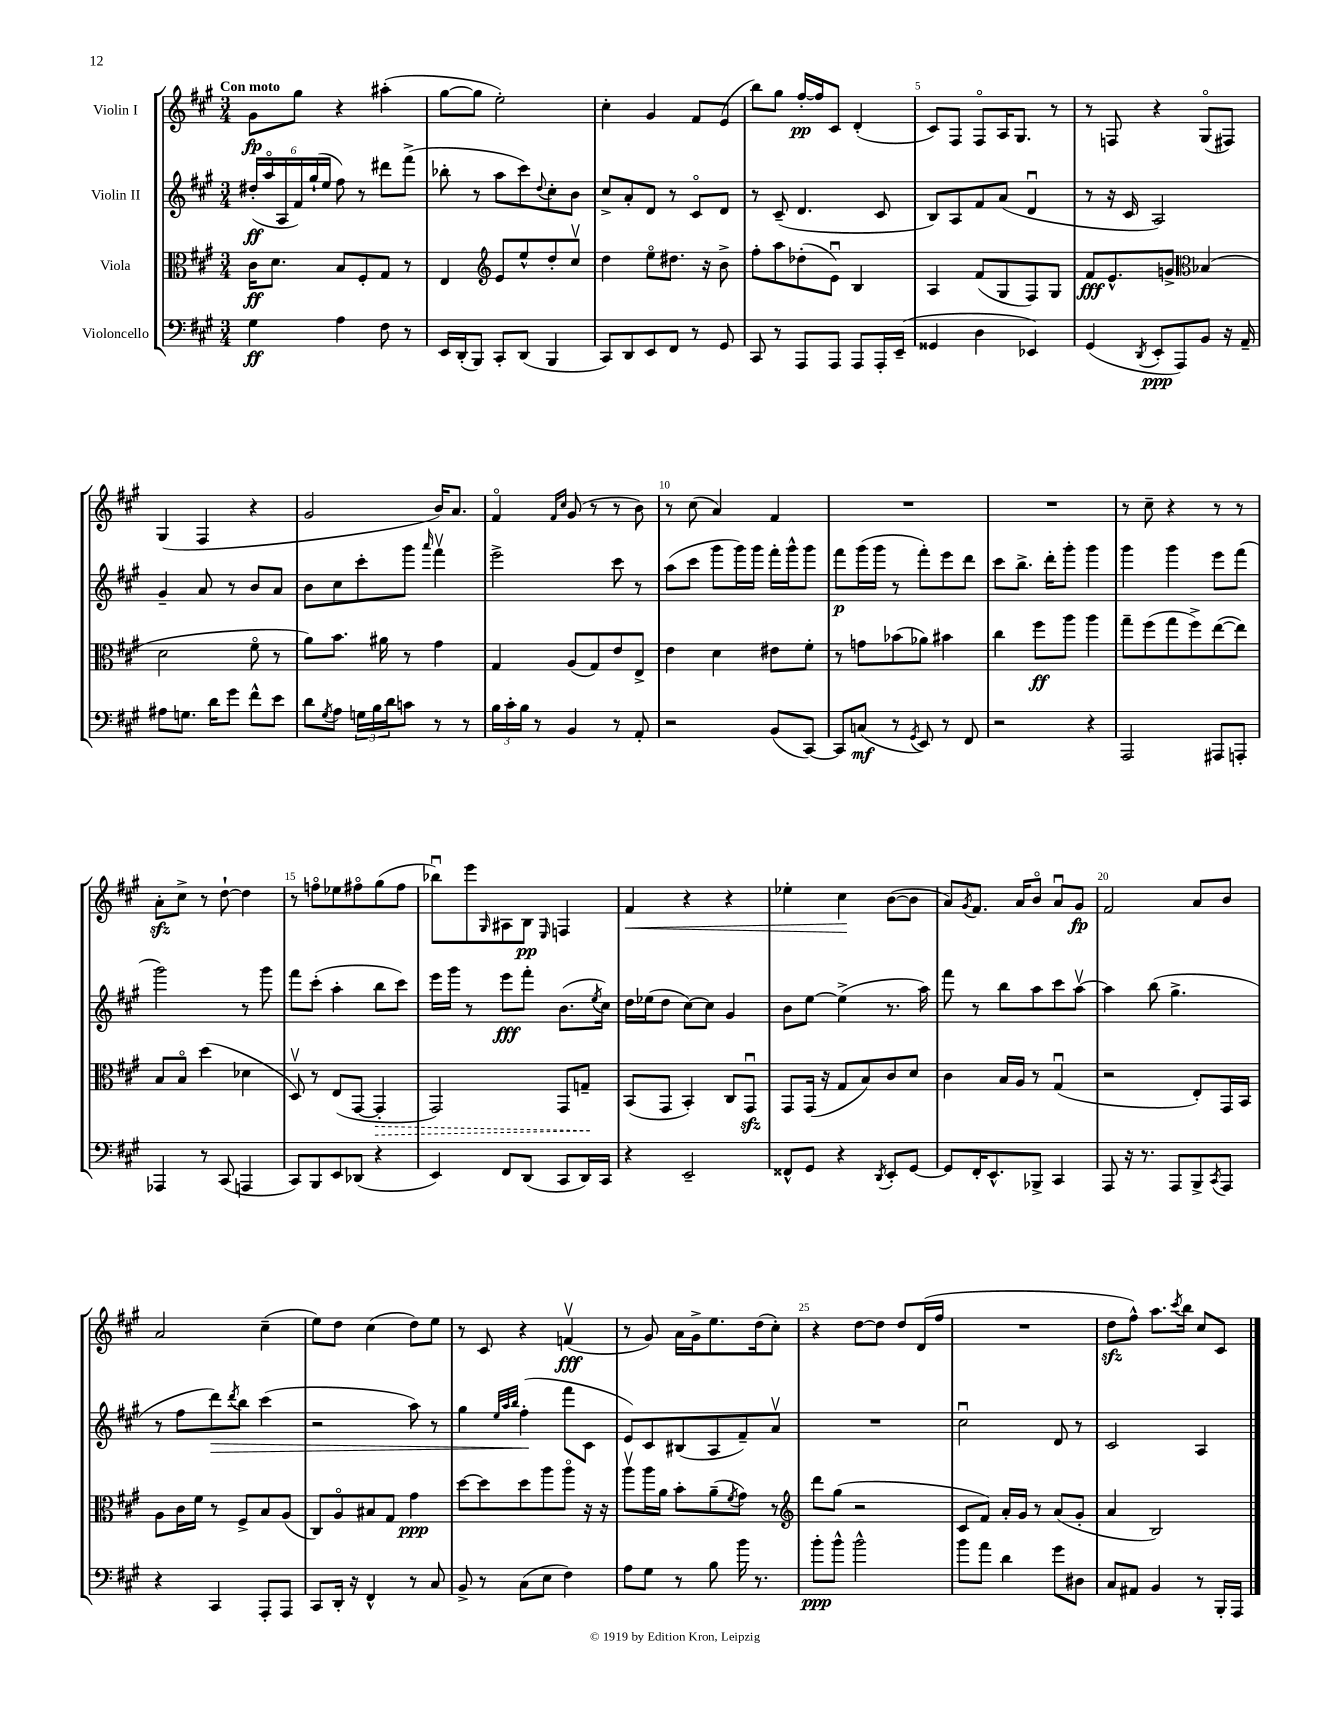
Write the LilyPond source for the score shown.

<<
\new StaffGroup <<
\new Staff = "s0" \with { instrumentName = "Violin I" } {
    \clef treble \key a \major \numericTimeSignature \time 3/4 \tempo "Con moto"
    gis'8\fp gis''8 r4 ais''4-.( |
    gis''8~ gis''8 e''2-.) |
    cis''4-. gis'4 fis'8 e'8( |
    b''8) gis''8 fis''16~-.\pp fis''16 cis'8 d'4-.( |
    cis'8) fis8 fis8\flageolet a16 gis8. r8 |
    r8 f8 r4 gis8\flageolet( fis8) |
    gis4( fis4 r4 |
    gis'2 b'16) a'8. |
    fis'4\flageolet \grace { fis'16 cis''16 } gis'8( r8 r8 b'8) |
    r8 cis''8( a'4) fis'4 |
    R2. |
    R2. |
    r8 cis''8-- r4 r8 r8 |
    a'8-.\sfz cis''8-> r8 d''8~-! d''4 |
    r8 f''8\flageolet ees''8 fis''8\flageolet gis''8( fis''8 |
    bes''8\downbow) e'''8 \grace { gis16 } ais8 b8\pp \grace { e16 } f4 |
    fis'4\< r4 r4 |
    ees''4-. cis''4\! b'8~( b'8 |
    a'8) \acciaccatura { gis'8 } fis'8. a'16 b'8\flageolet a'8\downbow gis'8\fp |
    fis'2 a'8 b'8 |
    a'2 cis''4--( |
    e''8) d''8 cis''4( d''8) e''8 |
    r8 cis'8 r4 f'4\upbow\fff( |
    r8 gis'8) a'16 gis'16-> e''8. d''16( cis''8-.) |
    r4 d''8~ d''8 d''8 d'16( fis''16 |
    R2. |
    d''8\sfz fis''8-^) a''8. \acciaccatura { cis'''8 } b''16 cis''8 cis'8 \bar "|." |
}
\new Staff = "s1" \with { instrumentName = "Violin II" } {
    \clef treble \key a \major \numericTimeSignature \time 3/4
    \tuplet 6/4 { dis''16-.\ff( a''16\flageolet a16 fis'16) gis''16-!( e''16 } fis''8) r8 dis'''8 fis'''8->( |
    bes''8-. r8 a''8 cis'''8) \appoggiatura { d''8 } cis''8-. b'8 |
    cis''8-> a'8-. d'8 r8 cis'8\flageolet d'8 |
    r8 cis'8--( d'4. cis'8 |
    b8) a8 fis'8 a'8( d'4\downbow |
    r8 r16 cis'16 a2) |
    gis'4-- a'8 r8 b'8 a'8 |
    b'8 cis''8 cis'''8-. gis'''8 \grace { a'''16 } fis'''4\upbow |
    e'''2-> cis'''8 r8 |
    a''8( cis'''8 gis'''8 gis'''16) gis'''16 fis'''16-. gis'''16-^ gis'''8 |
    fis'''8\p gis'''16( gis'''16 r8 fis'''8-.) e'''8 d'''8 |
    cis'''8 b''8.-> d'''16-. gis'''8-. gis'''4 |
    gis'''4 gis'''4 e'''8 fis'''8( |
    gis'''2) r8 gis'''8 |
    fis'''8 cis'''8-.( a''4-. b''8 cis'''8) |
    e'''16 gis'''16 r8 e'''8\fff fis'''8-. b'8.( \acciaccatura { e''8 } cis''16) |
    d''16 ees''16( d''8 cis''8~) cis''8 gis'4 |
    b'8 e''8~ e''4->( r8. a''16) |
    fis'''8 r8 b''8 a''8 cis'''8 a''8~\upbow |
    a''4 b''8( gis''4.-> |
    r8 fis''8 d'''8\>) \acciaccatura { d'''8 } b''8 cis'''4( |
    r2 a''8) r8 |
    gis''4 \grace { e''32 a''32 b''32 } fis''4-.\!( fis'''8 cis'8 |
    e'8) cis'8 bis8( a8 fis'8--) a'8\upbow |
    R2. |
    cis''2\downbow d'8 r8 |
    cis'2 a4 \bar "|." |
}
\new Staff = "s2" \with { instrumentName = "Viola" } {
    \clef alto \key a \major \numericTimeSignature \time 3/4
    cis'16\ff d'8. b8 fis8-. gis8 r8 |
    e4 \clef treble e'8 e''8-^ d''8-. cis''8\upbow |
    d''4 e''8\flageolet dis''8. r16 b'8-> |
    fis''8-. a''8 des''8-.( e'8\downbow) b4 |
    a4 fis'8( gis8 fis8) gis8 |
    fis'8\fff e'8.-^ g'8.-> \clef alto bes4( |
    d'2 fis'8\flageolet r8 |
    a'8) b'8. ais'16 r8 gis'4 |
    gis4 a8( gis8) e'8 e8-> |
    e'4 d'4 eis'8 fis'8-. |
    r8 g'8 bes'8( aes'8) bis'4 |
    cis''4 fis''8\ff a''8 a''4 |
    gis''8-- fis''8( gis''8 fis''8->) e''8~( e''8) |
    b8 b8\flageolet d''4( des'4 |
    d8\upbow) r8 e8( gis,8~ \once \override Hairpin.style = #'dashed-line gis,4-.\> |
    gis,2) gis,8 g8--\! |
    b,8( gis,8 b,4-.) cis8 gis,8\downbow\sfz |
    gis,8 gis,16( r16 gis8 b8) cis'8 d'8 |
    cis'4 b16 a16 r8 gis4\downbow( |
    r2 e8-.) gis,16 b,16 |
    a8 cis'16 fis'16 r8 fis8-> b8 a8( |
    cis8) a8\flageolet bis8 gis8 gis'4\ppp |
    d''8~ d''8 d''8 a''8 a''8\flageolet r16 r16 |
    a''8\upbow a''16 a'16 b'8-. a'8--( \acciaccatura { fis'8 } gis'8) r8 |
    \clef treble d'''8 gis''8( r2 |
    cis'8 fis'8) a'16-. gis'16 r8 a'8( gis'8-. |
    a'4 b2) \bar "|." |
}
\new Staff = "s3" \with { instrumentName = "Violoncello" } {
    \clef bass \key a \major \numericTimeSignature \time 3/4
    gis4\ff a4 fis8 r8 |
    e,16 d,16-.( b,,8) cis,8-. d,8( b,,4 |
    cis,8) d,8 e,8 fis,8 r8 gis,8 |
    cis,8 r8 a,,8 a,,8 a,,8 a,,16-. e,16--( |
    gisis,4 d4 ees,4) |
    gis,4( \acciaccatura { d,8 } e,8-.\ppp a,,8) b,8 r16 a,16-- |
    ais8 g8. d'16 gis'8 fis'8-^ e'8 |
    d'8 \acciaccatura { gis8 } a8 \tuplet 3/2 { g16 b16 d'16 } c'8 r8 r8 |
    \tuplet 3/2 { b16 cis'16-. b16 } r8 b,4 r8 a,8-. |
    r2 b,8( cis,8~) |
    cis,8 c8\mf( r8 \acciaccatura { gis,8 } e,8) r8 fis,8 |
    r2 r4 |
    a,,2 ais,,8 a,,8-. |
    aes,,4 r8 cis,8( a,,4 |
    cis,8) b,,8 e,8 des,8( r4 |
    e,4) fis,8 d,8( cis,8 d,16) cis,16 |
    r4 e,2-- |
    fisis,8-^ gis,8 r4 \acciaccatura { d,8 } e,8-. gis,8~ |
    gis,8 fis,16-. e,8.-^ bes,,8-> cis,4 |
    a,,8 r16 r8. a,,8 b,,8-> \acciaccatura { cis,8 } a,,8 |
    r4 cis,4 a,,8-. a,,8 |
    cis,8 d,16-. r16 fis,4-^ r8 cis8 |
    b,8-> r8 cis8( e8 fis4) |
    a8 gis8 r8 b8 b'16 r8. |
    b'8-.\ppp b'8-^ b'2-^ |
    b'8 a'8 d'4 gis'8 dis8 |
    cis8 ais,8 b,4 r8 b,,16-. a,,16 \bar "|." |
}
>>
>>
\layout { \context { \Score \override BarNumber.break-visibility = ##(#f #t #t) barNumberVisibility = #(every-nth-bar-number-visible 5) } }
